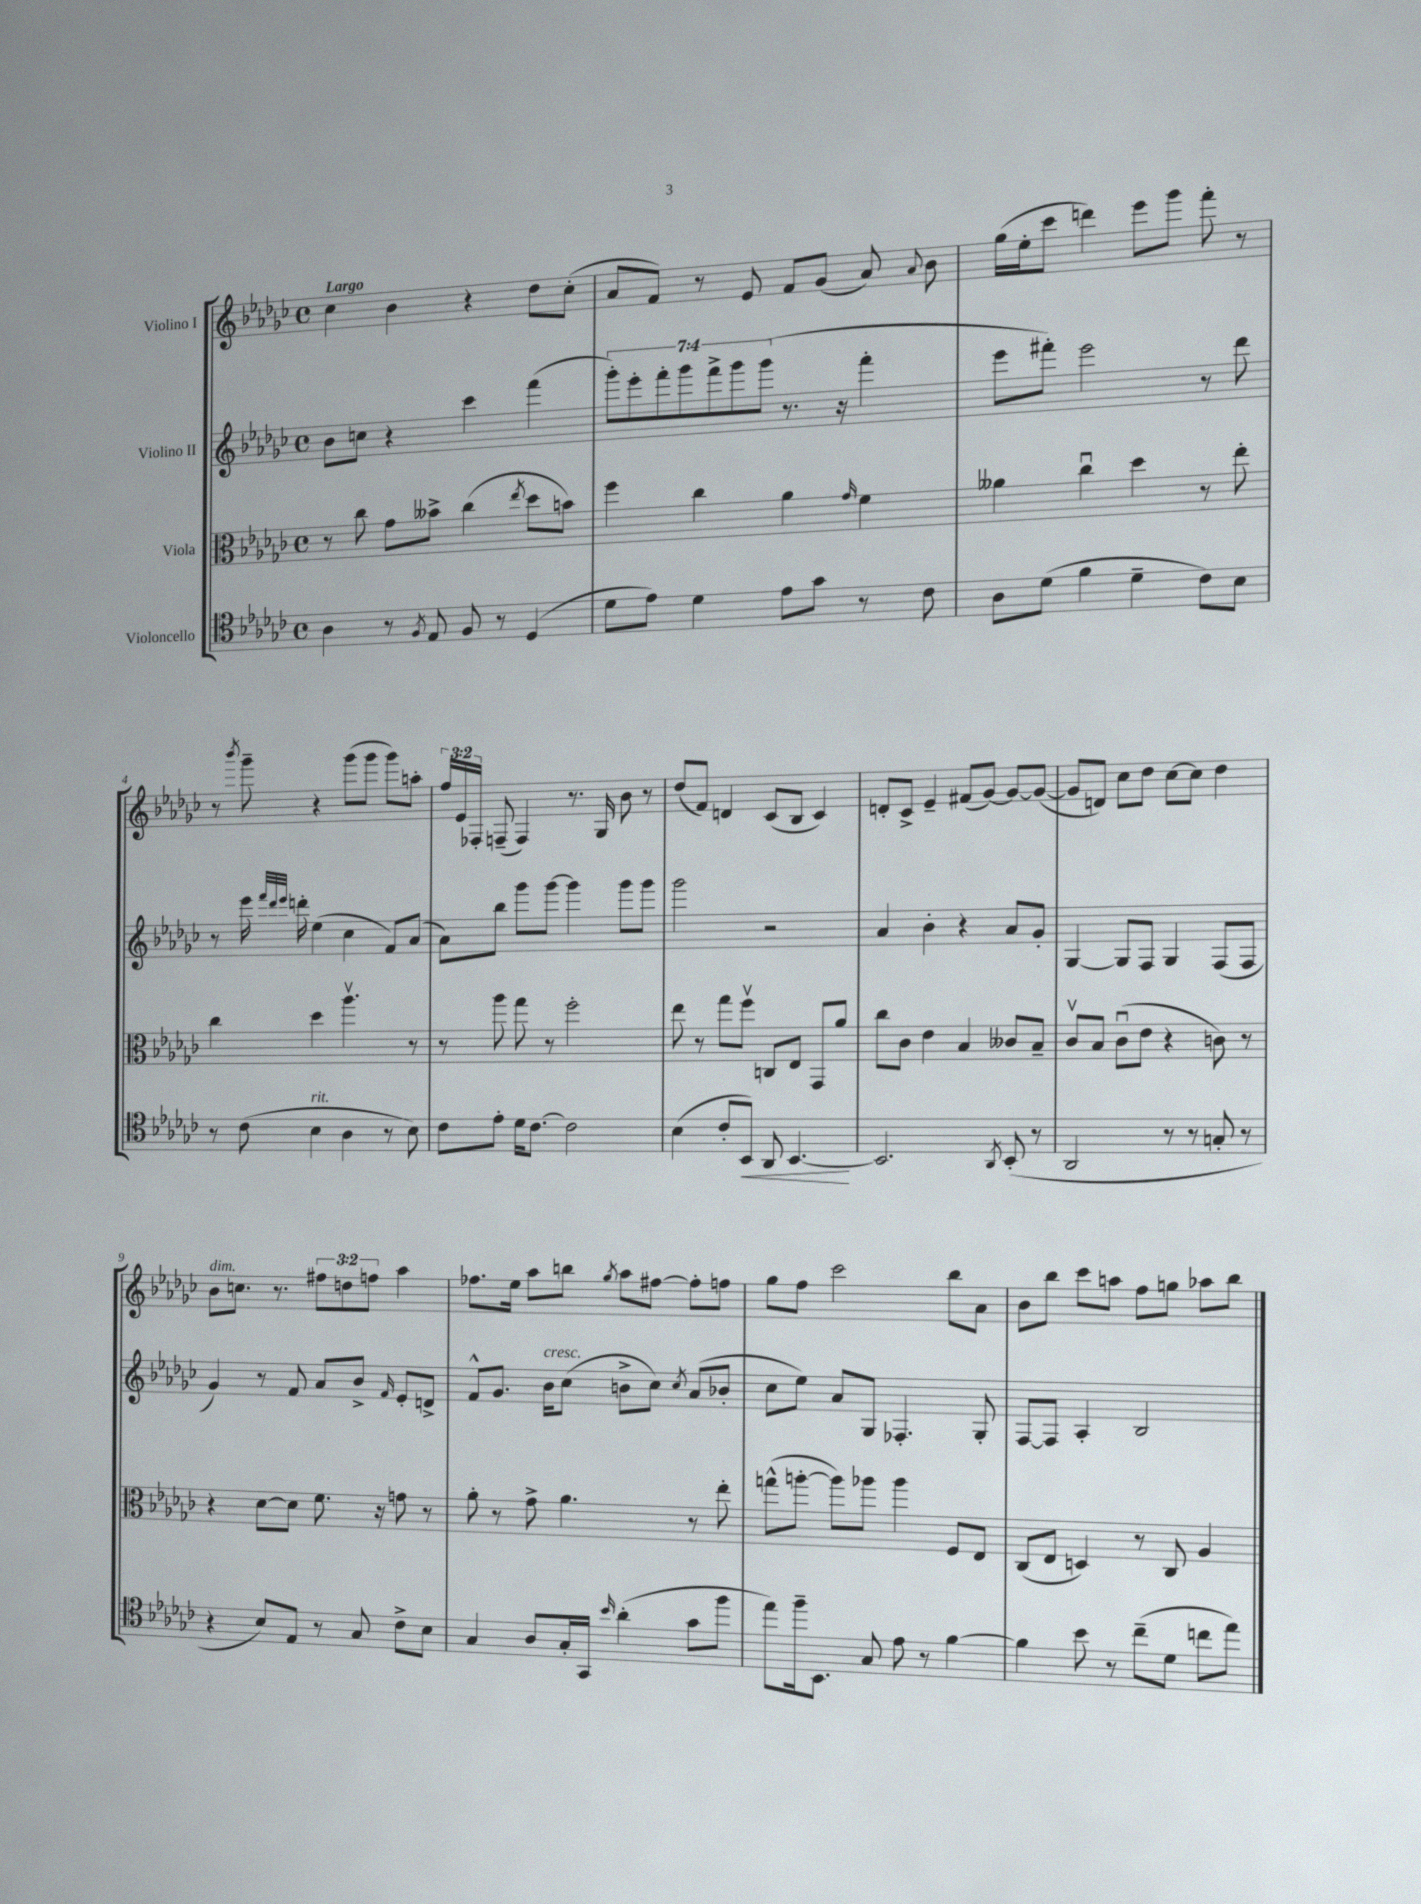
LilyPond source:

<<
\new StaffGroup <<
\new Staff = "s0" \with { instrumentName = "Violino I" } {
    \clef treble \key ges \major \defaultTimeSignature \time 4/4 \override Staff.TupletNumber.text = #tuplet-number::calc-fraction-text \tempo "Largo"
    \autoBeamOff ces''4 bes'4 r4 des''8[ ces''8]-.( |
    aes'8[ f'8]) r8 ees'8 f'8[ ges'8]( aes'8) \appoggiatura { aes'8 } bes'8 |
    ges''16[( ees''16-. ces'''8] d'''4) ees'''8[ ges'''8] f'''8-. r8 |
    r8 \acciaccatura { bes'''8 } ges'''8-- r4 ges'''8[( ges'''8] ges'''8[) a''8]-. |
    \tuplet 3/2 { f''16[ ees'16 fes16]-. } f8--( f4) r8. ges16 bes'8 r8 |
    des''8[( f'8]) d'4 ces'8[( bes8] ces'4) |
    d'8[-. ces'8]-> ees'4-- fis'8[( ges'8]~) ges'8[~ ges'8]~( |
    ges'8[ d'8]) ces''8[ des''8] ces''8[~ ces''8] des''4 |
    bes'8[^\markup { \italic "dim." } c''8.] r8. \tuplet 3/2 { fis''8[ d''8 f''8] } aes''4 |
    fes''8.[ ees''16] aes''8[ b''8] \acciaccatura { ges''8 } aes''8[ fis''8]~ fis''8[-. f''8] |
    ges''8[ f''8] ces'''2 bes''8[ aes'8] |
    bes'8[ bes''8] ces'''8[ a''8] f''8[ g''8] aes''8[ bes''8] \bar "|." |
}
\new Staff = "s1" \with { instrumentName = "Violino II" } {
    \clef treble \key ges \major \defaultTimeSignature \time 4/4 \override Staff.TupletNumber.text = #tuplet-number::calc-fraction-text
    \autoBeamOff bes'8[ c''8] r4 ces'''4 f'''4( |
    \tuplet 7/4 { ges'''8[-.) ees'''8-. f'''8-. ges'''8 f'''8-> ges'''8 ges'''8]( } r8. r16 f'''4-. |
    ees'''8[ fis'''8]-.) ees'''2 r8 des'''8 |
    r8 ees'''16 \grace { f'''32[ des'''32 ees'''32] } d'''16-. ees''4( ces''4 f'8[) aes'8]( |
    aes'8[) bes''8] ges'''8[ ges'''8]~ ges'''4 ges'''8[ ges'''8] |
    ges'''2 r2 |
    aes'4 bes'4-. r4 aes'8[ ges'8]-. |
    ges4~ ges8[ f8] ges4 f8[( f8] |
    ges'4) r8 f'8 aes'8[ bes'8]-> \grace { f'16 } ees'8[-. d'8]-> |
    f'8[-^ ges'8.] bes'16[^\markup { \italic "cresc." } ces''8]( b'8[-> ces''8]) \acciaccatura { ces''8 } aes'8[( bes'8]-. |
    ces''8[ ees''8]) aes'8[ ges8] fes4.-. ges8-. |
    f8[~ f8] aes4-. bes2 \bar "|." |
}
\new Staff = "s2" \with { instrumentName = "Viola" } {
    \clef alto \key ges \major \defaultTimeSignature \time 4/4
    \autoBeamOff r8 ces''8 ges'8[ beses'8]-> ces''4( \acciaccatura { ees''8 } des''8[ b'8]) |
    f''4 ces''4 aes'4 \grace { ges'16 } f'4 |
    aeses'4 ces''4\downbow des''4 r8 ees''8-. |
    ces''4 des''4 aes''4.\upbow r8 |
    r8 aes''8 ges''8 r8 f''2-. |
    ees''8 r8 ges''8[ f''8]\upbow c8[ ees8] ges,8[ aes'8] |
    ces''8[ ces'8] ees'4 bes4 ceses'8[ bes8]-- |
    ces'8[\upbow bes8] ces'8[\downbow( ees'8] r4 c'8) r8 |
    r4 des'8[~ des'8] f'8. r16 g'8 r8 |
    aes'8-. r8 ges'8-> aes'4. r8 ees''8-. |
    g''8[-^( a''8]~-. a''8[) aes''8] aes''4 f8[ ees8] |
    ces8[( ees8] d4) r8 ces8 aes4 \bar "|." |
}
\new Staff = "s3" \with { instrumentName = "Violoncello" } {
    \clef tenor \key ges \major \defaultTimeSignature \time 4/4
    \autoBeamOff aes4 r8 \acciaccatura { f8 } ees8 f8 r8 des4( |
    des'8[ ees'8]) des'4 ees'8[ ges'8] r8 ces'8 |
    aes8[ des'8]( f'4 des'4-- ces'8[) bes8] |
    r8 ces'8( bes4^\markup { \italic "rit." } aes4 r8 bes8) |
    ces'8[ ees'8]-. des'16[ ces'8.]~ ces'2 |
    bes4( ces'8[-. bes,8]\<) aes,8 bes,4.~\! |
    bes,2. \acciaccatura { aes,8 } bes,8-.( r8 |
    aes,2 r8 r8 g8-. r8 |
    r4 bes8[) ees8] r8 ges8 ces'8[-> bes8] |
    ges4 aes8[ ges16-. ges,16] \grace { bes'16 } aes'4-.( ges'8[ f''8] |
    ees''8[) f''16-- bes,8.] ges8 ees'8 r8 f'4~ |
    f'4 bes'8 r8 ces''8[--( des'8] c''8[ ees''8]) \bar "|." |
}
>>
>>
